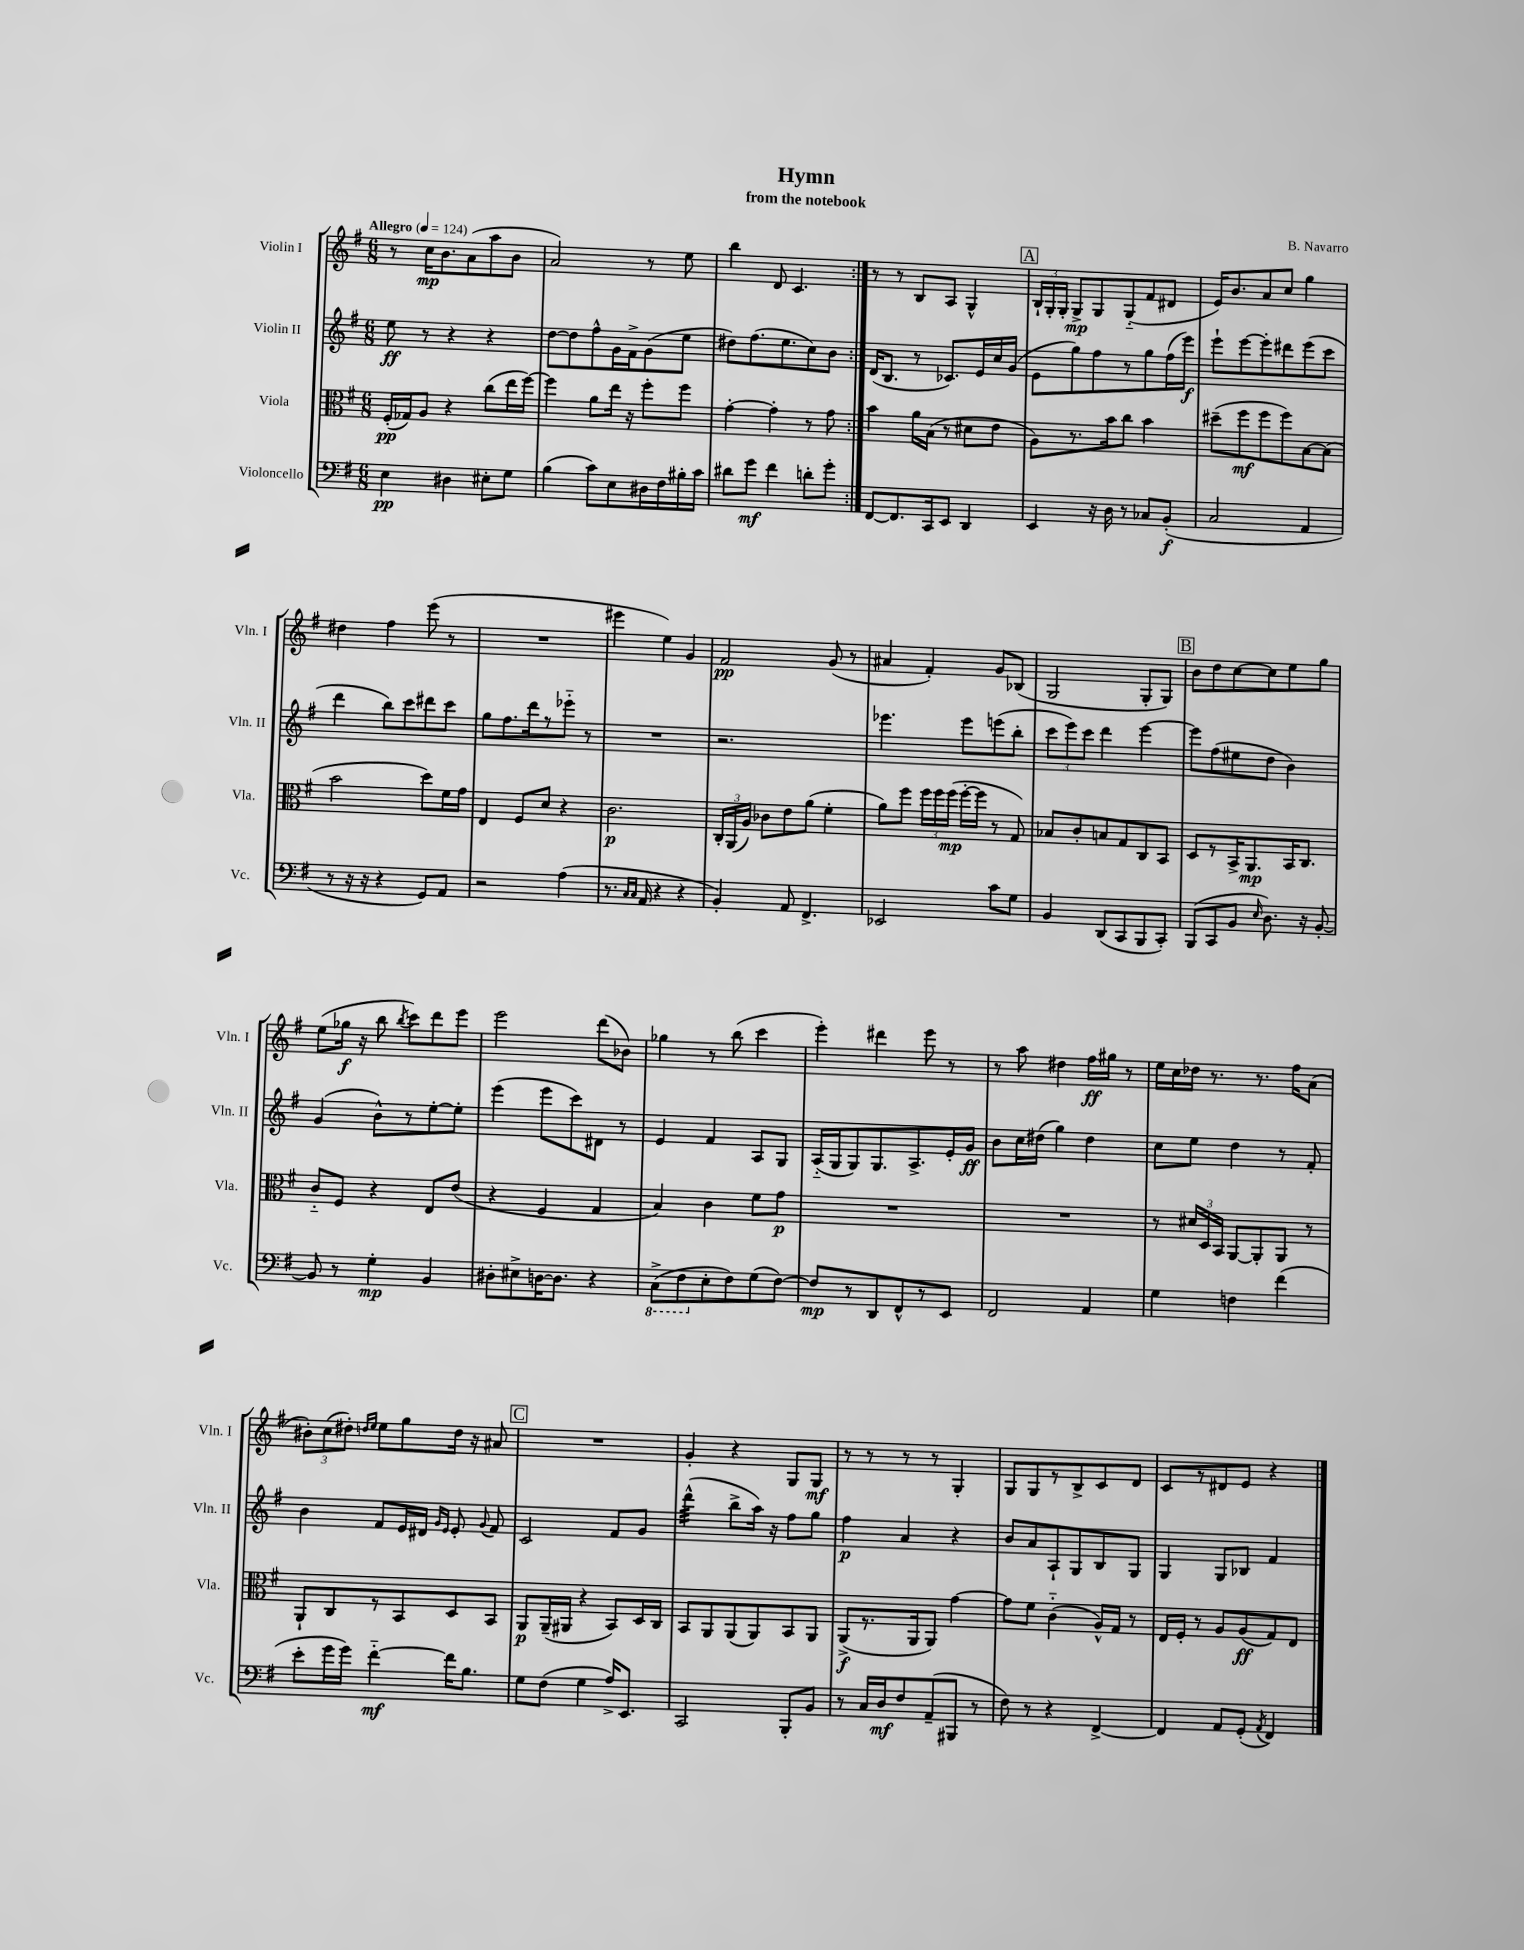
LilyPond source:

\header { title = "Hymn" composer = "B. Navarro" subtitle = "from the notebook" }
<<
\new StaffGroup <<
\new Staff = "s0" \with { instrumentName = "Violin I" shortInstrumentName = "Vln. I" } {
    \clef treble \key g \major \numericTimeSignature \time 6/8 \tempo "Allegro" 4 = 124
    \autoBeamOff \repeat volta 2 { r8 c''16[\mp b'8. a'8( a''8 b'8] |
    a'2) r8 e''8 |
    b''4 d'8 c'4. | }
    r8 r8 b8[ a8] g4-^ |
    \mark \markup { \box "A" } \tuplet 3/2 { b16[-! g16-. g16]-. } g8[->\mp g8 g8-_( fis'8 dis'8] |
    e'16[) b'8. a'8 c''8] g''4 |
    dis''4 fis''4 e'''8( r8 |
    R2. |
    eis'''4 e''4) g'4 |
    fis'2\pp g'8( r8 |
    ais'4 fis'4-.) g'8[ bes8]( |
    g2 g8[-. g8]) |
    \mark \markup { \box "B" } b'8[ d''8 c''8~ c''8 e''8 g''8] |
    e''8[( ges''16]\f r16 b''8 \acciaccatura { b''8 } c'''8[) d'''8 e'''8] |
    e'''2 d'''8[( bes'8]) |
    ges''4 r8 b''8( c'''4 |
    e'''4-.) dis'''4 e'''8 r8 |
    r8 a''8 dis''4 fis''16[\ff gis''16] r8 |
    e''16[ c''16 des''16] r8. r8. fis''16[ a'8]( |
    \tuplet 3/2 { bis'8[-.) c''8( dis''8]-.) } \grace { d''16[ e''16] } e''8[ g''8 d''16] r16 ais'8 |
    \mark \markup { \box "C" } R2. |
    g'4-. r4 g8[ g8]\mf |
    r8 r8 r8 r8 g4-. |
    g8[ g8 r8 b8-> c'8 d'8] |
    c'8[ r8 dis'8 e'8] r4 \bar "|." |
}
\new Staff = "s1" \with { instrumentName = "Violin II" shortInstrumentName = "Vln. II" } {
    \clef treble \key g \major \numericTimeSignature \time 6/8
    \autoBeamOff \repeat volta 2 { e''8\ff r8 r4 r4 |
    d''8[~ d''8 fis''8-^ g'16 fis'16-> g'8( e''8] |
    dis''8[) fis''8.( e''8. c''8) b'8] | }
    d'16[( b8.] r8 ces'8.[) e'16 c''16 g'16]( |
    \mark \markup { \box "A" } e'8[ g''8) fis''8 r8 g''8 fis''16( e'''16]\f) |
    e'''8[-! e'''8~ e'''8-. dis'''8 e'''8( c'''8] |
    d'''4 b''8[) c'''8 dis'''8 c'''8] |
    g''8[ fis''8. d'''16 r8 ees'''8]-_ r8 |
    R2. |
    r2. |
    ees'''4. ees'''8[ e'''8( b''8]-. |
    \tuplet 3/2 { c'''8[ e'''8) c'''8] } d'''4 e'''4~ |
    \mark \markup { \box "B" } e'''8[ fis''8( eis''8 d''8] b'4) |
    g'4( b'8[-^) r8 e''8~-. e''8]-. |
    e'''4( e'''8[ c'''8) dis'8] r8 |
    e'4 fis'4 a8[ g8] |
    a16[-_( g16 g8) g8. a8.-> e'16-. g'16]\ff |
    b'8[ c''16 dis''16]( g''4) dis''4 |
    c''8[ e''8] d''4 r8 fis'8-. |
    b'4 fis'8[ e'16 dis'16] \grace { g'16[ e'16] } e'8-. \appoggiatura { g'8 } fis'8 |
    \mark \markup { \box "C" } c'2 fis'8[ g'8] |
    d'''4:32-^( b''8[-> a''16]) r16 fis''8[ g''8] |
    fis''4\p a'4 r4 |
    b'8[ a'8 a8-! g8 b8 g8] |
    g4 g8[ bes8] fis'4 \bar "|." |
}
\new Staff = "s2" \with { instrumentName = "Viola" shortInstrumentName = "Vla." } {
    \clef alto \key g \major \numericTimeSignature \time 6/8
    \autoBeamOff \repeat volta 2 { fis16[-.\pp( ges16) a8] r4 c''8[( e''16 fis''16]~) |
    fis''4 a'8[ e''16] r16 fis''8[-. fis''8] |
    g'4~-. g'4-. r8 g'8 | }
    b'4 a'16[ b16]( r8 dis'8[ e'8] |
    \mark \markup { \box "A" } a8[) r8. b'16 c''8] b'4 |
    dis''8[--( fis''8\mf fis''8 fis''8) b8~ b8]( |
    b'2 d''8[) fis'16 g'16] |
    e4 fis8[ d'8] r4 |
    c'2.\p |
    \tuplet 3/2 { c16[-. a,16( a16]) } ces'8[ e'8 a'8]( fis'4-. |
    a'8[) fis''8] \tuplet 3/2 { fis''16[ fis''16 fis''16]\mp( } fis''16[~-. fis''16] r8 g8) |
    bes8[ c'8-. b8 g8 c8 b,8] |
    \mark \markup { \box "B" } d8[ r8 b,16-> a,8.\mp b,16 c8.] |
    c'8[-_ fis8] r4 e8[ e'8]( |
    r4 fis4 g4 |
    b4) c'4 fis'8[ g'8]\p |
    R2. |
    R2. |
    r8 \tuplet 3/2 { dis'16[ d16 b,16] } a,8[~ a,8-. a,8] r8 |
    a,8[-! c8 r8 b,8 d8 b,8] |
    \mark \markup { \box "C" } a,8[\p a,16--( ais,16] r4 b,8[) d16 c16] |
    b,8[ a,8 a,8( a,8) b,8 a,8] |
    a,8[->\f( r8. a,16 a,8]) g'4~ |
    g'8[ fis'8] c'4-_( a16[-^) g16] r8 |
    e16[ fis16]-. r8 a8[ a8\ff( g8) e8] \bar "|." |
}
\new Staff = "s3" \with { instrumentName = "Violoncello" shortInstrumentName = "Vc." } {
    \clef bass \key g \major \numericTimeSignature \time 6/8
    \autoBeamOff \repeat volta 2 { e4\pp dis4 eis8[-. g8] |
    b4( c'8[) e8 dis16 fis16 bis16-. c'16] |
    dis'8[ g'8]\mf fis'4 d'8[-. g'8]-. | }
    fis,8[~ fis,8. c,16 e,8] d,4 |
    \mark \markup { \box "A" } e,4 r16 d16 r8 ces8[ b,8]-.\f( |
    c2 a,4 |
    r8 r16 r16 r4 g,8[) a,8] |
    r2 a4( |
    r8. \grace { c16[ c16] } a,16 r4 r4 |
    b,4-.) a,8 fis,4.-> |
    ees,2 c'8[ g8] |
    b,4 d,8[( c,8 b,,8 c,8]-.) |
    \mark \markup { \box "B" } b,,8[( c,8 b,8] \grace { e16 } d8.) r16 b,8~-. |
    b,8 r8 g4-.\mp b,4 |
    dis8[-. eis8-> d16~ d8.] r4 |
    \ottava #-1 c,8[->( fis,8 \ottava #0 e8-. fis8) g8( fis8]~) |
    fis8[\mp r8 d,8 fis,8-^ r8 e,8] |
    fis,2 a,4 |
    g4 f4 fis'4( |
    e'8[-. g'16 g'16]) fis'4~-_\mf fis'16[ b8.] |
    \mark \markup { \box "C" } g8[ fis8]( g4 a16[->) e,8.] |
    c,2 b,,8[-. b,8] |
    r8 c16[ d16\mf fis8 a,8--( bis,,8] r8 |
    fis8) r8 r4 fis,4~-> |
    fis,4 a,8[ g,8]-.( \acciaccatura { a,8 } fis,4) \bar "|." |
}
>>
>>
\layout { \context { \Score \remove "Bar_number_engraver" } }
